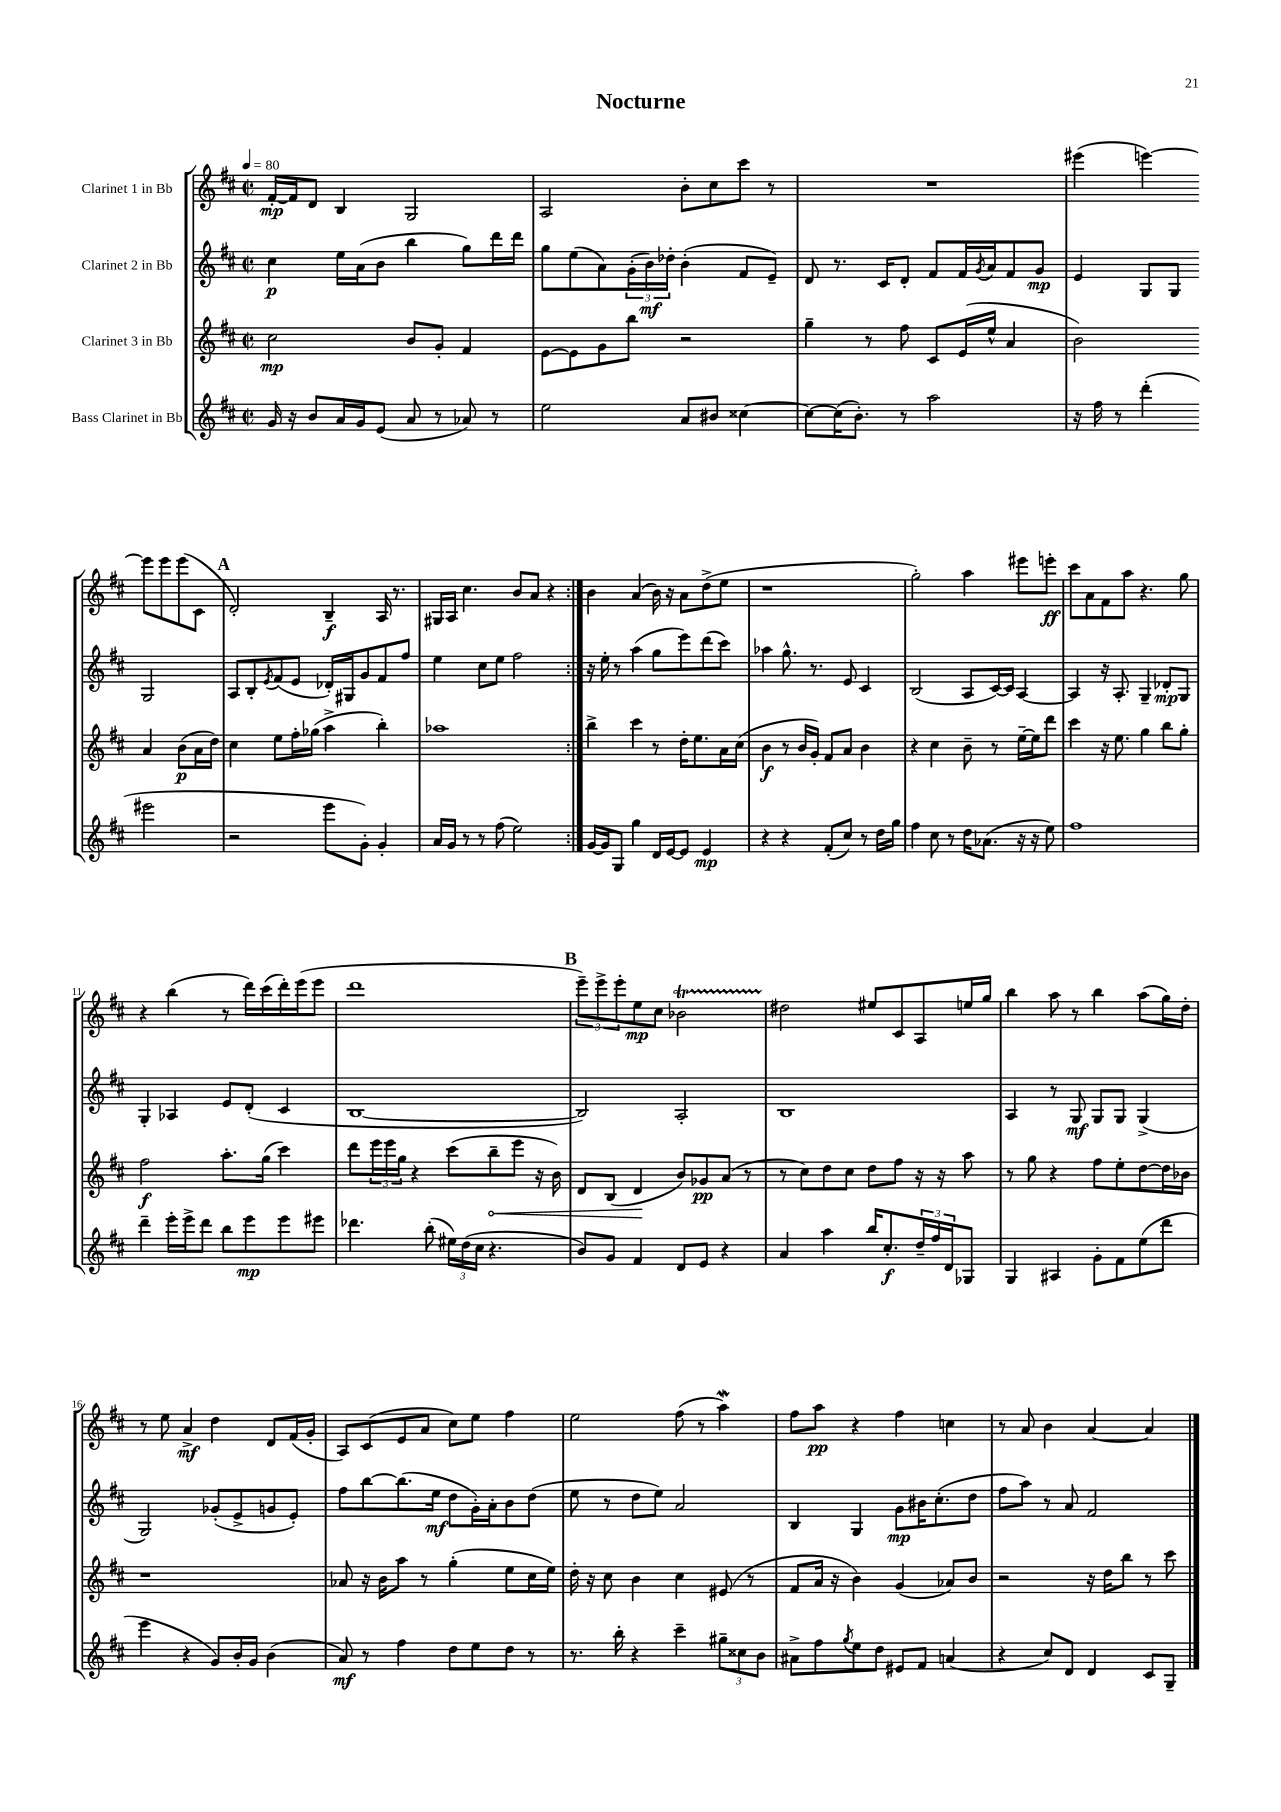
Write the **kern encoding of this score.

**kern	**kern	**kern	**kern
*staff4	*staff3	*staff2	*staff1
*clefG2	*clefG2	*clefG2	*clefG2
*k[f#c#]	*k[f#c#]	*k[f#c#]	*k[f#c#]
*M2/2	*M2/2	*M2/2	*M2/2
*met(c|)	*met(c|)	*met(c|)	*met(c|)
*MM80	*MM80	*MM80	*MM80
16g	2cc#	4cc#	[16f#'
16r	.	.	16f#]
8b	.	.	8d
16a	.	16ee	4B
16g	.	(16a	.
(8e	.	8b	.
8a	8b	4bb	2G
8r	8g'	.	.
8a-)	4f#	8gg)	.
8r	.	16ddd	.
.	.	16ddd	.
=	=	=	=
2ee	[8e	8gg	2A
.	8e]	(8ee	.
.	8g	8a)	.
.	8bb	(24g'	.
.	.	24b)	.
.	.	24dd-'	.
8a	2r	(4b'	8b'
8b#	.	.	8cc#
[4cc##	.	8f#	8ccc#
.	.	8e~)	8r
=	=	=	=
8cc##_	4gg~	8d	1r
(16cc##]	.	8.r	.
8.b')	.	.	.
.	8r	.	.
.	.	16c#	.
8r	8ff#	8d'	.
2aa	8c#	8f#	.
.	(16e	16f#	.
.	.	8qg	.
.	16ee^^	16a	.
.	4a	8f#	.
.	.	8g	.
=	=	=	=
16r	2b)	4e	(4eee#
16ff#	.	.	.
8r	.	.	.
(4ddd'	.	8G	[4eee)
.	.	8G	.
2eee#	4a	2G	8eee]
.	.	.	8eee
.	(8b	.	(8eee
.	16a	.	8c#
.	16dd)	.	.
=	=	=	=
2r	4cc#	8A	2d')
.	.	8B'	.
.	.	8qe	.
.	8ee	(8f#	.
.	16ff#'	8e	.
.	(16gg-	.	.
8eee	4aa^	16d-')	4B~
.	.	16G#	.
8g')	.	8g	.
4g'	4bb')	8f#	16A
.	.	.	8.r
.	.	8ff#	.
=	=	=	=
16a	1aa-	4ee	16G#
16g	.	.	16A
8r	.	.	4.cc#
8r	.	8cc#	.
(8ff#	.	8ee	.
2ee)	.	2ff#	8b
.	.	.	8a
.	.	.	4r
=:|!	=:|!	=:|!	=:|!
[16g	4bb^	16r	4b
16g]	.	16ee'	.
8G	.	8r	.
4gg	4ccc#	(4aa	(4a
16d	8r	8gg	16b)
[16e	.	.	16r
8e]	16dd'	8eee)	8a
.	8.ee	.	.
4e	.	(8ddd	(8dd^
.	16a	8ccc#)	8ee
.	(16cc#	.	.
=	=	=	=
4r	4b	4aa-	1r
4r	8r	8.gg^^	.
.	16b	.	.
.	16g')	8.r	.
(8f#'	8f#	.	.
8cc#)	8a	8e	.
8r	4b	4c#	.
16dd	.	.	.
16gg	.	.	.
=	=	=	=
4ff#	4r	(2B	2gg')
8cc#	4cc#	.	.
8r	.	.	.
16dd	8b~	8A	4aa
(8.a-	.	.	.
.	8r	[16c#)	.
.	.	16c#]	.
16r	[16ee~	[4A	8eee#
16r	16ee]	.	.
8ee)	8ddd	.	8eee'
=	=	=	=
1ff#	4ccc#	4A]	8ccc#
.	.	.	8a
.	16r	16r	8f#
.	8.ee	8.A'	.
.	.	.	8aa
.	4gg	4G~	4.r
.	8bb	8d-'	.
.	8gg'	8G	8gg
=	=	=	=
4ddd~	2ff#	4G'	4r
16eee'	.	4A-	(4bb
16eee^	.	.	.
8ddd	.	.	.
8bb	8.aa'	8e	8r
8eee	.	(8d'	16ddd)
.	(16gg	.	(16ccc#
8eee	4ccc#)	4c#	16ddd')
.	.	.	(16eee
8eee#	.	.	8eee
=	=	=	=
4.ddd-	8ddd	[1B	1ddd
.	24eee	.	.
.	24eee	.	.
.	24gg	.	.
.	4r	.	.
(8bb'	.	.	.
24ee#)	(8ccc#	.	.
(24dd	.	.	.
24cc#	.	.	.
4.r	8bb~	.	.
.	8eee	.	.
.	16r	.	.
.	16b)	.	.
=	=	=	=
8b)	8d	2B])	12eee~)
.	.	.	12eee^
8g	(8B	.	.
.	.	.	12eee'
4f#	4d	.	8ee
.	.	.	8cc#
8d	8b)	2A'	2b-
8e	8g-	.	.
4r	(8a	.	.
.	8r	.	.
=	=	=	=
4a	8r	1B	2dd#
.	8cc#)	.	.
4aa	8dd	.	.
.	8cc#	.	.
16bb	8dd	.	8ee#
8.cc#'	.	.	.
.	8ff#	.	8c#
24dd~	16r	.	8A
24ff#	.	.	.
.	16r	.	.
24d	.	.	.
8G-	8aa	.	16ee
.	.	.	16gg
=	=	=	=
4G	8r	4A	4bb
.	8gg	.	.
4A#	4r	8r	8aa
.	.	8G	8r
8g'	8ff#	8G	4bb
8f#	8ee'	8G	.
(8ee	[8dd	(4G^	(8aa
8ddd	16dd]	.	16gg)
.	16b-	.	16dd'
=	=	=	=
4eee	1r	2G)	8r
.	.	.	8ee
4r	.	.	4a^
8g)	.	(8g-'	4dd
16b'	.	8e^	.
16g	.	.	.
(4b	.	8g	8d
.	.	8e')	(16f#
.	.	.	16g'
=	=	=	=
8a)	8a-	8ff#	8A)
8r	16r	[8bb	(8c#
.	16b	.	.
4ff#	8aa	(8.bb]	8e
.	8r	.	8a
.	.	16ee	.
8dd	(4gg'	8dd	8cc#)
8ee	.	16g')	8ee
.	.	16a'	.
8dd	8ee	8b	4ff#
8r	16cc#	(8dd	.
.	16ee)	.	.
=	=	=	=
8.r	16dd'	8ee	2ee
.	16r	.	.
.	8cc#	8r	.
16bb'	.	.	.
4r	4b	8dd	.
.	.	8ee)	.
4ccc#~	4cc#	2a	(8ff#
.	.	.	8r
12gg#~	(8e#	.	4aa)
12cc##	.	.	.
.	8r	.	.
12b	.	.	.
=	=	=	=
8a#^	8f#	4B	8ff#
8ff#	16a	.	8aa
.	16r	.	.
8qgg	.	.	.
8ee	4b)	4G	4r
8dd	.	.	.
8e#	(4g	8g	4ff#
8f#	.	16b#	.
.	.	(8.cc#'	.
(4a	8a-)	.	4cc
.	8b	8dd	.
=	=	=	=
4r	2r	8ff#	8r
.	.	8aa)	8a
8cc#)	.	8r	4b
8d	.	8a	.
4d	16r	2f#	[4a
.	16dd	.	.
.	8bb	.	.
8c#	8r	.	4a]
8G~	8ccc#	.	.
==	==	==	==
*-	*-	*-	*-
